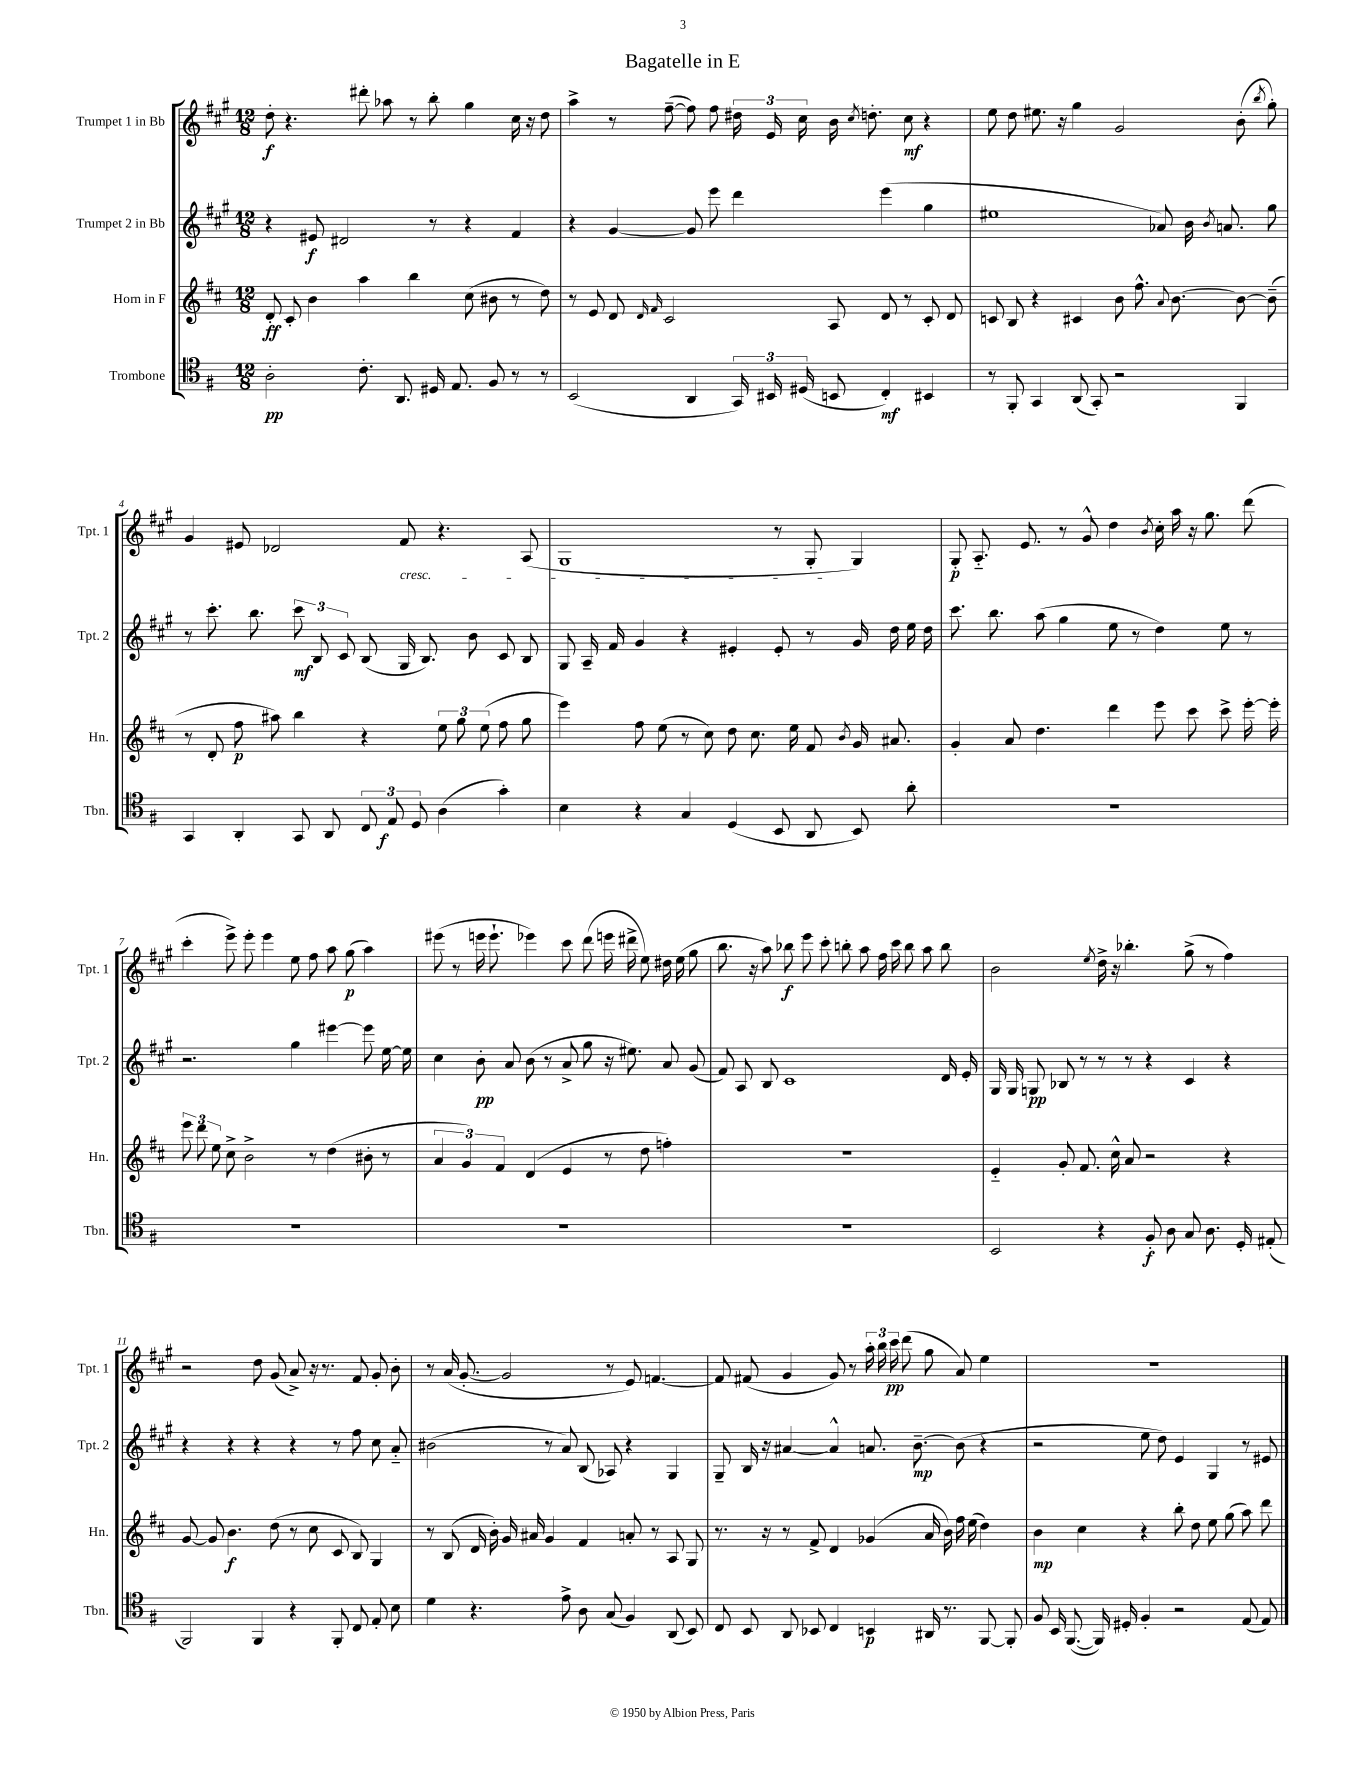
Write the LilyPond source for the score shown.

\header { title = "Bagatelle in E" }
<<
\new StaffGroup <<
\new Staff = "s0" \with { instrumentName = "Trumpet 1 in Bb" shortInstrumentName = "Tpt. 1" } {
    \clef treble \key a \major \numericTimeSignature \time 12/8
    \autoBeamOff d''8-.\f r4. dis'''8-. aes''8 r8 b''8-. gis''4 cis''16 r16 d''8 |
    a''4-> r8 fis''8~--( fis''8) fis''8 \tuplet 3/2 { dis''16 e'16 cis''16 } b'16 \acciaccatura { cis''8 } d''8.-. cis''8\mf r4 |
    e''8 d''8 eis''8. r16 gis''4 gis'2 b'8-.( \acciaccatura { b''8 } gis''8-.) |
    gis'4 eis'8 des'2 fis'8\cresc r4. a8( |
    gis1 r8 gis8-.\! gis4) |
    gis8-.\p a8.-_ e'8. r8 gis'8-^ d''4 \acciaccatura { b'8 } cis''16-. a''16 r16 gis''8. d'''8( |
    cis'''4-. e'''8->) e'''8-. e'''4 e''8 fis''8 a''8 gis''8\p( a''4) |
    eis'''8( r8 e'''16 e'''8.-! ees'''4) cis'''8 d'''8( e'''16 dis'''16-> e''8) dis''16 e''16( gis''8 |
    b''8. r16 a''8) bes''8\f e'''8 cis'''8-. b''8-. a''8 fis''16 cis'''16 b''8 a''8 b''8 |
    b'2 \acciaccatura { e''8 } d''16-> r16 bes''4.-. gis''8->( r8 fis''4) |
    r2 d''8 gis'8( a'8->) r16 r8. fis'8 gis'8-. b'8-. |
    r8 a'16( gis'8.~-. gis'2 r8 e'8) f'4.~ |
    f'8 fis'8( gis'4 gis'8) r8 \tuplet 3/2 { a''16-. b''16 cis'''16\pp } d'''8( gis''8 a'8) e''4 |
    R1. \bar "|." |
}
\new Staff = "s1" \with { instrumentName = "Trumpet 2 in Bb" shortInstrumentName = "Tpt. 2" } {
    \clef treble \key a \major \numericTimeSignature \time 12/8
    \autoBeamOff r4 eis'8\f dis'2 r8 r4 fis'4 |
    r4 gis'4~ gis'8 e'''8 d'''4 e'''4( gis''4 |
    eis''1 aes'8) b'16 \acciaccatura { b'8 } a'8. gis''8 |
    r8 cis'''8.-. b''8. \tuplet 3/2 { cis'''8\mf b8 cis'8 } b8( gis16 b8.) b'8 cis'8 b8 |
    gis8 a16-- fis'16 gis'4 r4 eis'4-. eis'8-. r8 gis'16 d''16 e''16 d''16 |
    cis'''8. b''8. a''8( gis''4 e''8 r8 d''4) e''8 r8 |
    r2. gis''4 eis'''4~ eis'''8 e''16~ e''16 |
    cis''4 b'8-.\pp a'8 b'8( r8 a'8-> gis''8 r16 eis''8.) a'8 gis'8( |
    fis'8) a8 b8 cis'1 d'16 e'16-. |
    gis16 gis16 g8\pp bes8 r8 r8 r8 r4 cis'4 r4 |
    r4 r4 r4 r4 r8 fis''8 cis''8 a'8-_ |
    bis'2( r8 a'8) b8( aes8) r4 gis4 |
    gis8-- b16 r16 ais'4~ ais'4-^ a'8. b'8.~--\mp b'8( r4 |
    r2 e''8 d''8) e'4 gis4 r8 eis'8 \bar "|." |
}
\new Staff = "s2" \with { instrumentName = "Horn in F" shortInstrumentName = "Hn." } {
    \clef treble \key d \major \numericTimeSignature \time 12/8
    \autoBeamOff d'8-.\ff cis'8-. b'4 a''4 b''4 cis''8( bis'8 r8 d''8) |
    r8 e'8 d'8 \grace { d'16 fis'16 } cis'2 a8 d'8 r8 cis'8-. d'8 |
    c'8 b8 r4 cis'4 b'8 fis''8.-^ \appoggiatura { a'8 } b'8.~ b'8~ b'8--( |
    r8 d'8-. fis''8\p ais''8) b''4 r4 \tuplet 3/2 { e''8 g''8 e''8( } fis''8 g''8 |
    e'''4) fis''8 e''8( r8 cis''8) d''8 cis''8. e''16 fis'8 \acciaccatura { b'8 } g'16 ais'8. |
    g'4-. a'8 d''4. d'''4 e'''8 cis'''8 cis'''8-> e'''16~-. e'''16-. |
    \tuplet 3/2 { e'''8 d'''8 e''8 } cis''8-> b'2-> r8 d''4( bis'8-. r8 |
    \tuplet 3/2 { a'4 g'4) fis'4 } d'4( e'4 r8 d''8 f''4-.) |
    R1. |
    e'4-_ g'8-. fis'8. cis''16-^ a'8 r2 r4 |
    g'8~ g'8 b'4.\f d''8( r8 cis''8 cis'8 b8) g4 |
    r8 b8( d'16 b'16-.) g'16 ais'16 g'4 fis'4 a'8-. r8 a8 g8 |
    r8. r16 r8 fis'8-> d'4 ges'4( a'16 b'16) fis''16 e''16( d''4) |
    b'4\mp cis''4 r4 b''8-. d''8 e''8 g''8( a''8) d'''8 \bar "|." |
}
\new Staff = "s3" \with { instrumentName = "Trombone" shortInstrumentName = "Tbn." } {
    \clef tenor \key g \major \numericTimeSignature \time 12/8
    \autoBeamOff a2-.\pp c'8.-. a,8. dis16 e8. fis8 r8 r8 |
    b,2( a,4 \tuplet 3/2 { g,16) bis,16 dis16( } b,8 c4-.\mf) bis,4 |
    r8 fis,8-. g,4 a,8( g,8-.) r2 fis,4 |
    g,4 a,4-. g,8 a,8 \tuplet 3/2 { c8 e8\f d8 } a4( g'4-.) |
    b4 r4 g4 d4( b,8 a,8 b,8) a'8-. |
    R1. |
    R1. |
    R1. |
    R1. |
    b,2 r4 fis8-.\f a8 g8 a8. d16-. eis8-.( |
    fis,2) fis,4 r4 fis,8-. c8 e8-. b8 |
    d'4 r4. e'8-> a8 g8( fis4) a,8( b,8) |
    c8 b,8 a,8 bes,8 c4 b,4\p ais,16 r8. fis,8~ fis,8-. |
    fis8 b,16 fis,8.~( fis,16) dis16-. fis4-. r2 e8( e8) \bar "|." |
}
>>
>>
